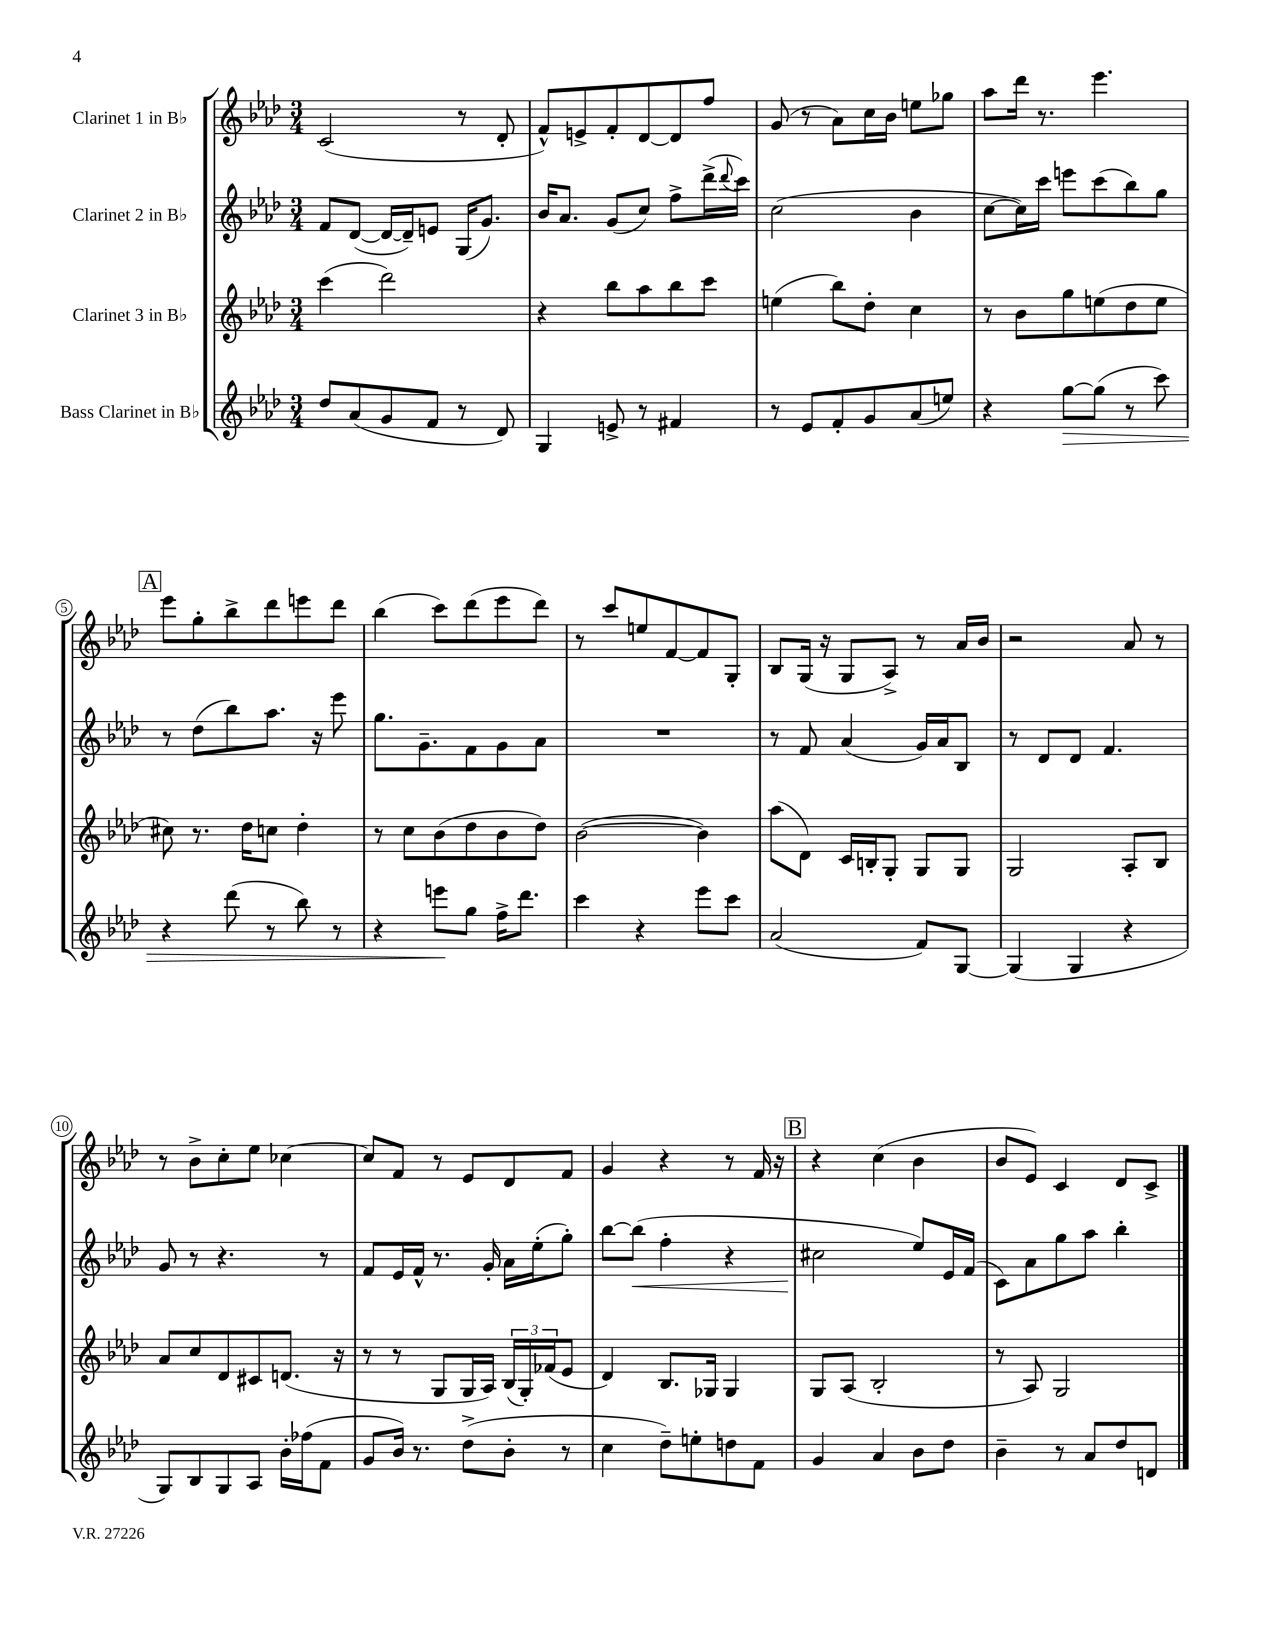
<<
\new StaffGroup <<
\new Staff = "s0" \with { instrumentName = "Clarinet 1 in Bb" } {
    \clef treble \key aes \major \numericTimeSignature \time 3/4
    c'2( r8 des'8-. |
    f'8-^) e'8-> f'8-. des'8~ des'8 f''8 |
    g'8( r8 aes'8) c''16 bes'16 e''8 ges''8 |
    aes''8 des'''16 r8. ees'''4. |
    \mark \markup { \box "A" } ees'''8 g''8-. bes''8-> des'''8 e'''8 des'''8 |
    bes''4( c'''8) des'''8( ees'''8 des'''8) |
    r8 c'''8 e''8 f'8~ f'8 g8-. |
    bes8 g16( r16 g8 aes8->) r8 aes'16 bes'16 |
    r2 aes'8 r8 |
    r8 bes'8-> c''8-. ees''8 ces''4~ |
    ces''8 f'8 r8 ees'8 des'8 f'8 |
    g'4 r4 r8 f'16 r16 |
    \mark \markup { \box "B" } r4 c''4( bes'4 |
    bes'8 ees'8) c'4 des'8 c'8-> \bar "|." |
}
\new Staff = "s1" \with { instrumentName = "Clarinet 2 in Bb" } {
    \clef treble \key aes \major \numericTimeSignature \time 3/4
    f'8 des'8~( des'16~ des'16--) e'8 g16( g'8.) |
    bes'16 aes'8. g'8( c''8) f''8-> des'''16->( \appoggiatura { des'''8 } c'''16) |
    c''2( bes'4 |
    c''8~ c''16) c'''16 e'''8 c'''8( bes''8) g''8 |
    \mark \markup { \box "A" } r8 des''8( bes''8) aes''8. r16 ees'''8 |
    g''8. g'8.-- f'8 g'8 aes'8 |
    R2. |
    r8 f'8 aes'4( g'16) aes'16 bes8 |
    r8 des'8 des'8 f'4. |
    g'8 r8 r4. r8 |
    f'8 ees'16 f'16-^ r8. g'16-. aes'16 ees''16-.( g''8-.) |
    bes''8~ bes''8\<( f''4-. r4 |
    \mark \markup { \box "B" } cis''2\! ees''8) ees'16 f'16( |
    c'8) aes'8 g''8 aes''8 bes''4-. \bar "|." |
}
\new Staff = "s2" \with { instrumentName = "Clarinet 3 in Bb" } {
    \clef treble \key aes \major \numericTimeSignature \time 3/4
    c'''4( des'''2) |
    r4 bes''8 aes''8 bes''8 c'''8 |
    e''4( bes''8) des''8-. c''4 |
    r8 bes'8 g''8 e''8( des''8 e''8 |
    \mark \markup { \box "A" } cis''8) r8. des''16 c''8 des''4-. |
    r8 c''8 bes'8( des''8 bes'8 des''8) |
    bes'2~( bes'4) |
    aes''8( des'8) c'16 b16-. g8-. g8 g8 |
    g2 aes8-. bes8 |
    aes'8 c''8 des'8 cis'8 d'8.( r16 |
    r8 r8 g8 g16 aes16) \tuplet 3/2 { bes16( g16-.) fes'16( } ees'8 |
    des'4) bes8. ges16 ges4 |
    \mark \markup { \box "B" } g8 aes8( bes2-. |
    r8 aes8) g2 \bar "|." |
}
\new Staff = "s3" \with { instrumentName = "Bass Clarinet in Bb" } {
    \clef treble \key aes \major \numericTimeSignature \time 3/4
    des''8 aes'8( g'8 f'8 r8 des'8) |
    g4 e'8-> r8 fis'4 |
    r8 ees'8 f'8-. g'8 aes'8( e''8) |
    r4 g''8~\> g''8( r8 c'''8) |
    \mark \markup { \box "A" } r4 des'''8( r8 bes''8) r8 |
    r4 e'''8\! g''8 f''16-> des'''8. |
    c'''4 r4 ees'''8 c'''8 |
    aes'2( f'8) g8~ |
    g4( g4 r4 |
    g8) bes8 g8 aes8 bes'16-. fes''16( f'8 |
    g'8 bes'16) r8. des''8->( bes'8-. r8 |
    c''4 des''8--) e''8-. d''8 f'8 |
    \mark \markup { \box "B" } g'4 aes'4 bes'8 des''8 |
    bes'4-- r8 aes'8 des''8 d'8 \bar "|." |
}
>>
>>
\layout { \context { \Score \override BarNumber.stencil = #(make-stencil-circler 0.1 0.3 ly:text-interface::print) } }
